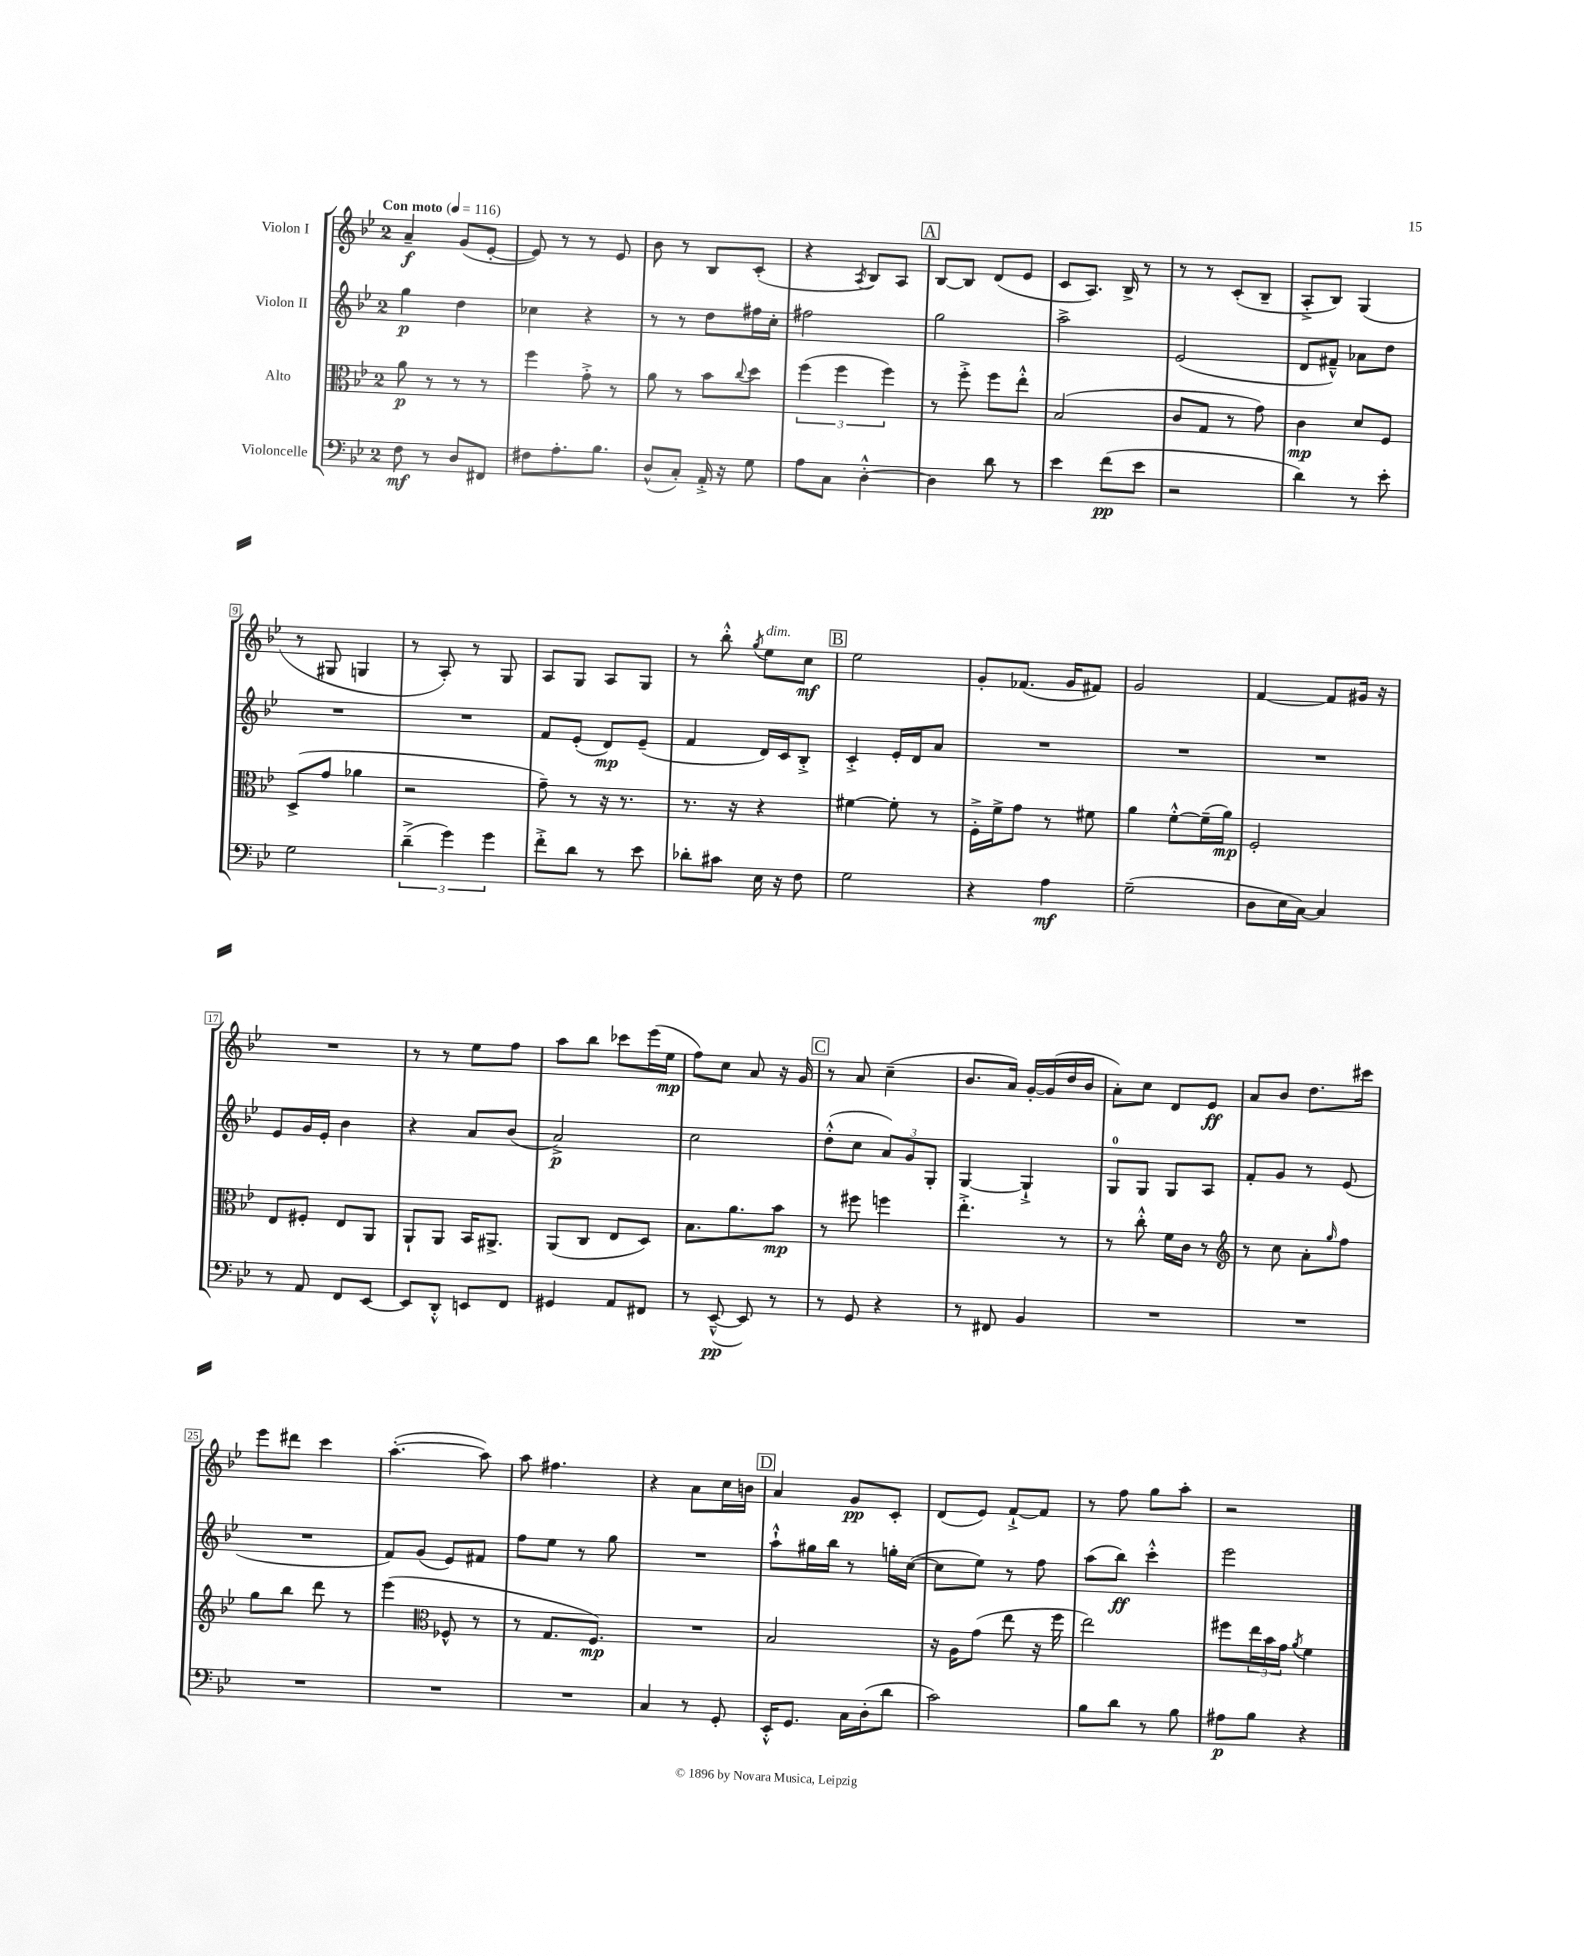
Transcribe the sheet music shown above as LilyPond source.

<<
\new StaffGroup <<
\new Staff = "s0" \with { instrumentName = "Violon I" } {
    \clef treble \key bes \major \once \override Staff.TimeSignature.style = #'single-digit \time 2/4 \tempo "Con moto" 4 = 116
    a'4--\f g'8( ees'8~-. |
    ees'8) r8 r8 ees'8 |
    bes'8 r8 bes8 c'8-.( |
    r4 \acciaccatura { a8 } bes8) a8 |
    \mark \markup { \box "A" } bes8~ bes8 d'8( ees'8 |
    c'8 a8.) bes16-> r8 |
    r8 r8 c'8-.( bes8-- |
    a8-.-> bes8) g4( |
    r8 gis8 g4 |
    r8 a8-.) r8 g8 |
    a8 g8 a8 g8 |
    r8 bes''8-.-^ \acciaccatura { g''8 } ees''8^\markup { \italic "dim." } c''8\mf |
    \mark \markup { \box "B" } ees''2 |
    g'8-. fes'8.( g'16 fis'8) |
    g'2 |
    f'4~ f'8 gis'16 r16 |
    R2 |
    r8 r8 ees''8 f''8 |
    a''8 bes''8 ces'''8 ees'''16( ees''16\mp |
    f''8) c''8 a'8 r16 g'16 |
    \mark \markup { \box "C" } r8 a'8 c''4--( |
    bes'8. a'16) g'16~-. g'16( d''16 bes'16 |
    a'8-.) c''8 d'8 ees'8\ff |
    a'8 bes'8 d''8. cis'''16 |
    ees'''8 dis'''8 c'''4 |
    a''4.~-.( a''8) |
    a''8 fis''4. |
    r4 a'8 c''16 b'16 |
    \mark \markup { \box "D" } a'4 g'8\pp c'8-. |
    d'8( ees'8) f'8~-!-> f'8 |
    r8 f''8 g''8 a''8-. |
    r2 \bar "|." |
}
\new Staff = "s1" \with { instrumentName = "Violon II" } {
    \clef treble \key bes \major \once \override Staff.TimeSignature.style = #'single-digit \time 2/4
    g''4\p d''4 |
    ces''4 r4 |
    r8 r8 d''8 fis''16 c''16-. |
    fis''2 |
    \mark \markup { \box "A" } g''2 |
    a''2-> |
    ees'2( |
    d'8 fis'8---^) aes'8 d''8 |
    R2 |
    R2 |
    f'8 ees'8-.( d'8\mp) ees'8--( |
    f'4 d'16) c'16 bes8-.-> |
    \mark \markup { \box "B" } c'4-.-> ees'16-. d'16 a'8 |
    R2 |
    R2 |
    R2 |
    ees'8 g'16 ees'16-. bes'4 |
    r4 a'8 bes'8( |
    a'2->\p) |
    c''2 |
    \mark \markup { \box "C" } d''8-.-^( c''8 \tuplet 3/2 { a'8) g'8 g8-. } |
    g4~ g4-!-> |
    g8-0 g8 g8 a8 |
    f'8-. g'8 r8 ees'8( |
    R2 |
    f'8) g'8( ees'8) fis'8 |
    f''8 ees''8 r8 g''8 |
    R2 |
    \mark \markup { \box "D" } a''8-!-^ gis''16 bes''16 r8 g''16-. c''16~( |
    c''8 ees''8) r8 f''8 |
    a''8( bes''8\ff) c'''4-.-^ |
    ees'''2 \bar "|." |
}
\new Staff = "s2" \with { instrumentName = "Alto" } {
    \clef alto \key bes \major \once \override Staff.TimeSignature.style = #'single-digit \time 2/4
    a'8\p r8 r8 r8 |
    f''4 g'8-.-> r8 |
    a'8 r8 bes'8 \appoggiatura { c''8 } d''8 |
    \tuplet 3/2 { f''4( f''4 f''4) } |
    \mark \markup { \box "A" } r8 f''8-.-> f''8 ees''8-.-^ |
    bes2( |
    c'8 g8 r8 g'8) |
    c'4\mp d'8 f8 |
    d8->( g'8 aes'4 |
    r2 |
    g'8--) r8 r16 r8. |
    r8. r16 r4 |
    \mark \markup { \box "B" } fis'4~ fis'8-. r8 |
    f16-.-> f'16-> g'8 r8 fis'8 |
    a'4 f'8~-.-^ f'16--( a'16\mp) |
    f2-. |
    ees8 fis8-. ees8 a,8 |
    a,8-! a,8 bes,16 ais,8.-> |
    a,8( c8 ees8 d8) |
    bes8. a'8. bes'8\mp |
    \mark \markup { \box "C" } r8 fis''8 f''4 |
    ees''4.-.-> r8 |
    r8 c''8-.-^ f'16 c'16 r8 |
    \clef treble r8 c''8 a'8-. \grace { g''16 } f''8 |
    g''8 bes''8 d'''8 r8 |
    ees'''4( \clef alto fes8-^ r8 |
    r8 g8. f8.\mp) |
    R2 |
    \mark \markup { \box "D" } bes2 |
    r16 a16 g'8( ees''8 r16 f''16 |
    ees''2) |
    fis''8 \tuplet 3/2 { ees''16 bes'16 g'16 } \acciaccatura { a'8 } f'4 \bar "|." |
}
\new Staff = "s3" \with { instrumentName = "Violoncelle" } {
    \clef bass \key bes \major \once \override Staff.TimeSignature.style = #'single-digit \time 2/4
    f8\mf r8 d8 fis,8 |
    fis8 a8.-. bes8. |
    d8-^( c8-.) a,16-.-> r16 g8 |
    a8 c8 d4~-.-^ |
    \mark \markup { \box "A" } d4 d'8 r8 |
    ees'4 f'8\pp( ees'8 |
    r2 |
    d'4) r8 ees'8-. |
    g2 |
    \tuplet 3/2 { d'4--->( g'4) g'4 } |
    f'8-.-> d'8 r8 ees'8 |
    des'8-. cis'8 ees16 r16 f8 |
    \mark \markup { \box "B" } g2 |
    r4 a4\mf |
    g2--( |
    d8 ees16 c16~) c4 |
    r8 a,8 f,8 ees,8~ |
    ees,8 d,8-.-^ e,8 f,8 |
    gis,4 a,8 fis,8 |
    r8 ees,8~---^\pp( ees,8) r8 |
    \mark \markup { \box "C" } r8 g,8 r4 |
    r8 fis,8 bes,4 |
    R2 |
    R2 |
    R2 |
    R2 |
    R2 |
    c4 r8 g,8-. |
    \mark \markup { \box "D" } ees,16-.-^ g,8. c16 d16-.( d'8 |
    c'2) |
    bes8 d'8 r8 bes8 |
    ais8\p bes8 r4 \bar "|." |
}
>>
>>
\layout { \context { \Score \override BarNumber.stencil = #(make-stencil-boxer 0.1 0.3 ly:text-interface::print) } }
